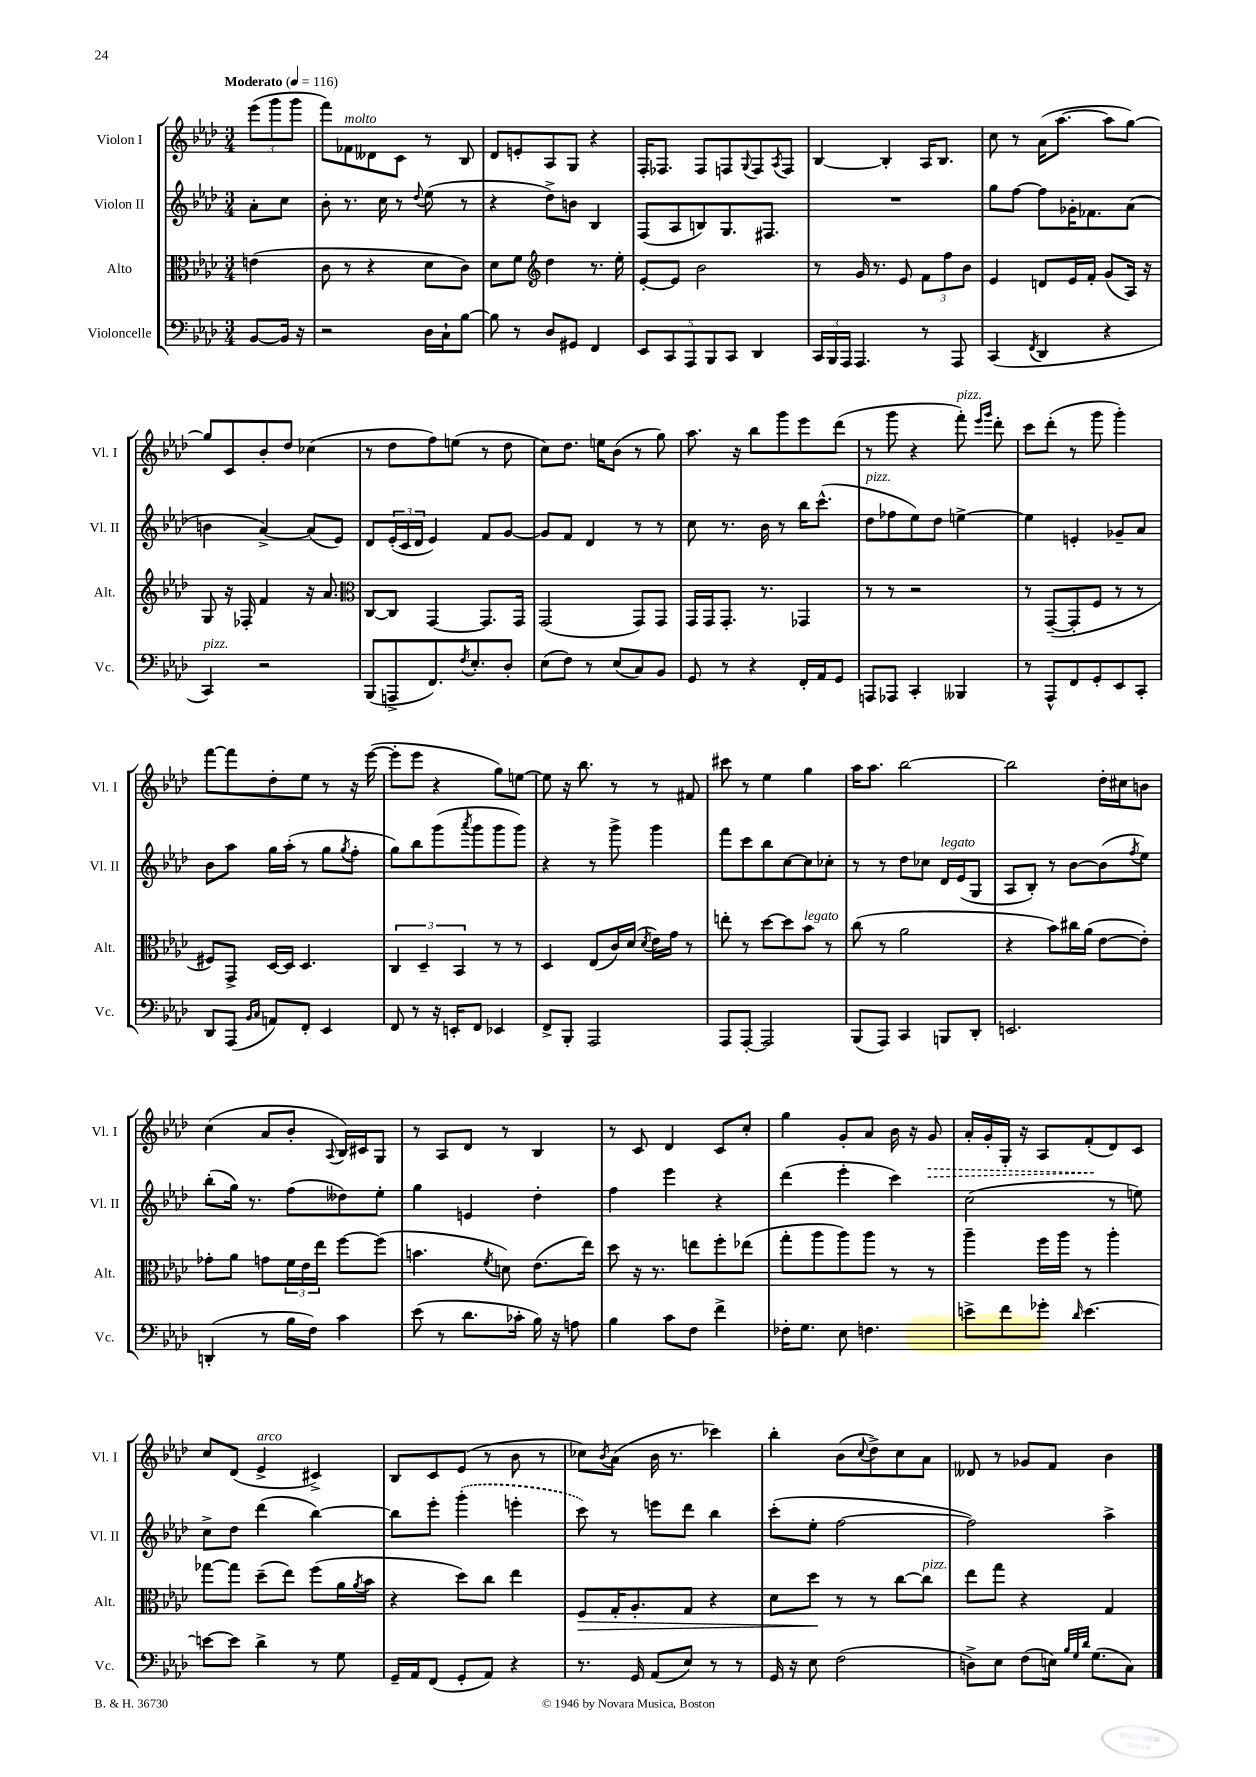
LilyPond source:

<<
\new StaffGroup <<
\new Staff = "s0" \with { instrumentName = "Violon I" shortInstrumentName = "Vl. I" } {
    \clef treble \key aes \major \numericTimeSignature \time 3/4 \partial 4 \tempo "Moderato" 4 = 116
    \tuplet 3/2 { ees'''8( g'''8 g'''8 } |
    f'''8) fes'8^\markup { \italic "molto" } deses'8 c'8 r8 bes8 |
    des'8 e'8-. aes8 g8 r4 |
    f16-. fes8. fes8 f8 \appoggiatura { g8 } f8 \acciaccatura { aes8 } f8 |
    bes4~ bes4-. aes16 bes8. |
    c''8 r8 aes'16( aes''8.~ aes''8 g''8~) |
    g''8 c'8 bes'8-. des''8 ces''4( |
    r8 des''8 f''8) e''8( r8 des''8 |
    c''8) des''8. e''16 bes'8( r8 g''8) |
    aes''8. r16 bes''8 g'''8 ees'''8 des'''8( |
    r8 g'''8 r4 f'''8-.^\markup { \italic "pizz." }) \grace { ees'''16 g'''16 } des'''8-. |
    c'''8 des'''8-.( r8 g'''8 g'''4-.) |
    f'''8~ f'''8 des''8-. ees''8 r8 r16 ees'''16~( |
    ees'''8-. ees'''8 r4 g''8) e''8~ |
    e''8 r16 bes''8. r8 r8 fis'8 |
    cis'''8 r8 ees''4 g''4 |
    aes''16 aes''8. bes''2~ |
    bes''2 des''16-. cis''16 b'8 |
    c''4( aes'8 bes'8-. \appoggiatura { aes8 } bes16) cis'16 g8 |
    r8 aes8 des'8 r8 bes4 |
    r8 c'8 des'4 c'8 c''8-. |
    g''4 g'8-. aes'8 bes'16 r16 \once \override Hairpin.style = #'dashed-line g'8\> |
    aes'16-. g'16-. g16-. r16 aes8 f'8-.\!( des'8) c'8 |
    c''8 des'8( ees'4->^\markup { \italic "arco" } cis'4->) |
    bes8 c'8 ees'8( r8 bes'8 r8 |
    ces''8) \acciaccatura { bes'8 } aes'8( bes'16 r8. ces'''4) |
    bes''4-. bes'8( \appoggiatura { c''8 } des''8->) c''8 aes'8 |
    deses'8 r8 ges'8 f'8 bes'4 \bar "|." |
}
\new Staff = "s1" \with { instrumentName = "Violon II" shortInstrumentName = "Vl. II" } {
    \clef treble \key aes \major \numericTimeSignature \time 3/4 \partial 4
    aes'8-. c''8 |
    bes'8-. r8. c''16 r8 \appoggiatura { des''8 } ees''8( r8 |
    r4 des''8->) b'8 bes4 |
    f8( aes8 b8) g8. fis8. |
    R2. |
    g''8 f''8~ f''8 ges'16-. fes'8. aes'8( |
    b'4 aes'4~->) aes'8( ees'8) |
    des'8 \tuplet 3/2 { ees'16-.( c'16 des'16 } ees'4) f'8 g'8~ |
    g'8 f'8 des'4 r8 r8 |
    c''8 r8. bes'16 r8 bes''16 c'''8.-^( |
    des''8^\markup { \italic "pizz." } fes''8 ees''8) des''8 e''4~-> |
    e''4 e'4-. ges'8-- aes'8 |
    bes'8 aes''8 g''16 aes''16-.( r8 g''8 \acciaccatura { g''8 } f''8-. |
    g''8) bes''8 g'''8( \acciaccatura { aes'''8 } g'''8 g'''8 g'''8) |
    r4 r8 g'''8-> g'''4 |
    f'''8 c'''8 bes''8 c''8~ c''8 ces''8-. |
    r8 r8 des''8 ces''8 des'16^\markup { \italic "legato" } ees'16( g8 |
    aes8 bes8-.) r8 bes'8~ bes'8( \acciaccatura { f''8 } ees''8) |
    bes''8-.( g''16) r8. f''8( deses''8) ees''8-. |
    g''4 e'4 des''4-. |
    f''4 ees'''4 r4 |
    des'''4( ees'''4-. c'''4) |
    c''2( r8 e''8) |
    c''8-> des''8 des'''4( bes''4~) |
    bes''8 ees'''8-. \once \slurDashed g'''4-.( e'''4-. |
    c'''8) r8 e'''8 des'''8 bes''4 |
    c'''8-.( ees''8-. f''2~ |
    f''2) aes''4-> \bar "|." |
}
\new Staff = "s2" \with { instrumentName = "Alto" shortInstrumentName = "Alt." } {
    \clef alto \key aes \major \numericTimeSignature \time 3/4 \partial 4
    e'4( |
    c'8 r8 r4 des'8 c'8) |
    des'8 f'8 \clef treble des''4 r8. ees''16-. |
    ees'8~-. ees'8 bes'2 |
    r8 g'16 r8. ees'8 \tuplet 3/2 { f'8 f''8 bes'8 } |
    ees'4 d'8 ees'16 f'16-. g'8( aes16) r16 |
    g8 r16 fes16-. f'4 r16 aes'8. |
    \clef alto c8~ c8 g,4~ g,8. g,16 |
    g,2( g,8) g,8 |
    g,16 g,16 g,8.-. r8. ges,4 |
    r8 r8 r2 |
    r8 g,8~--( g,8-. f8 r8 r8 |
    fis8) g,8-> des16~ des16 des4. |
    \tuplet 3/2 { c4 des4-- bes,4 } r8 r8 |
    des4 ees8( c'16) des'16( \acciaccatura { des'8 } ees'16) g'16 r8 |
    e''8-. r8 des''8~ des''8 bes'8^\markup { \italic "legato" } r8 |
    c''8( r8 aes'2 |
    r4 bes'8) cis''16 aes'16( ees'8~ ees'8-.) |
    ges'8-. aes'8 g'8 \tuplet 3/2 { f'16 ees'16 ees''16 } f''8~ f''8( |
    b'4. \acciaccatura { f'8 } d'8) ees'8.( ees''16) |
    des''8 r16 r8. e''8 f''8-. ees''8( |
    g''8-. aes''8 aes''8) aes''8 r8 r8 |
    aes''4-- f''16 aes''16 r8 aes''4-. |
    ges''8~ ges''8 des''8--( ees''8) f''8( aes'16 \acciaccatura { aes'8 } bes'16 |
    r4 des''8) c''8 ees''4 |
    f8\> g16-. aes8.-. g8 r4 |
    des'8 des''8\! r8 r8 c''8~ c''8^\markup { \italic "pizz." } |
    ees''8 g''8 r4 g4 \bar "|." |
}
\new Staff = "s3" \with { instrumentName = "Violoncelle" shortInstrumentName = "Vc." } {
    \clef bass \key aes \major \numericTimeSignature \time 3/4 \partial 4
    bes,8~ bes,16 r16 |
    r2 des16 c16-! bes8~ |
    bes8 r8 des8 gis,8 f,4 |
    \tuplet 5/4 { ees,8 c,8 aes,,8 bes,,8 c,8 } des,4 |
    \tuplet 3/2 { c,16 bes,,16 aes,,16 } aes,,4. r8 aes,,8 |
    c,4( \acciaccatura { f,8 } des,4 r4 |
    c,4^\markup { \italic "pizz." }) r2 |
    bes,,8( a,,8-> f,8.) \acciaccatura { f8 } ees8.-. des8-. |
    ees8( f8) r8 ees8( c8) bes,8 |
    g,8 r8 r4 f,16-. aes,16 g,8 |
    a,,8 aes,,8 c,4-. beses,,4 |
    r8 aes,,8-^ f,8 g,8-. ees,8 c,8-. |
    des,8 aes,,8( \grace { bes,16 c16 } a,8) f,8-. ees,4 |
    f,8 r8 r16 e,16-. f,8 ees,4 |
    f,8-> bes,,8-. aes,,2 |
    aes,,8 aes,,8~-. aes,,2 |
    bes,,8( aes,,8) c,4 b,,8 des,8-. |
    e,2. |
    d,4-.( r8 bes16 f16) c'4 |
    ees'8( r8 des'8. ces'16-. bes16) r16 a8 |
    bes4 c'8 f8 f'4-> |
    fes16-. g8. ees8 f4. |
    e'8-> f'8 ges'8-. \grace { des'16 } e'4.~ |
    e'8~ e'8 des'4-> r8 g8 |
    g,16-- aes,16 f,8( g,8-. aes,8) r4 |
    r8. g,16 aes,8( ees8) r8 r8 |
    g,16 r16 ees8 f2( |
    d8->) ees8 f8( e16) \grace { bes32 g32 des'32 } g8.( c8) \bar "|." |
}
>>
>>
\layout { \context { \Score \remove "Bar_number_engraver" } }
